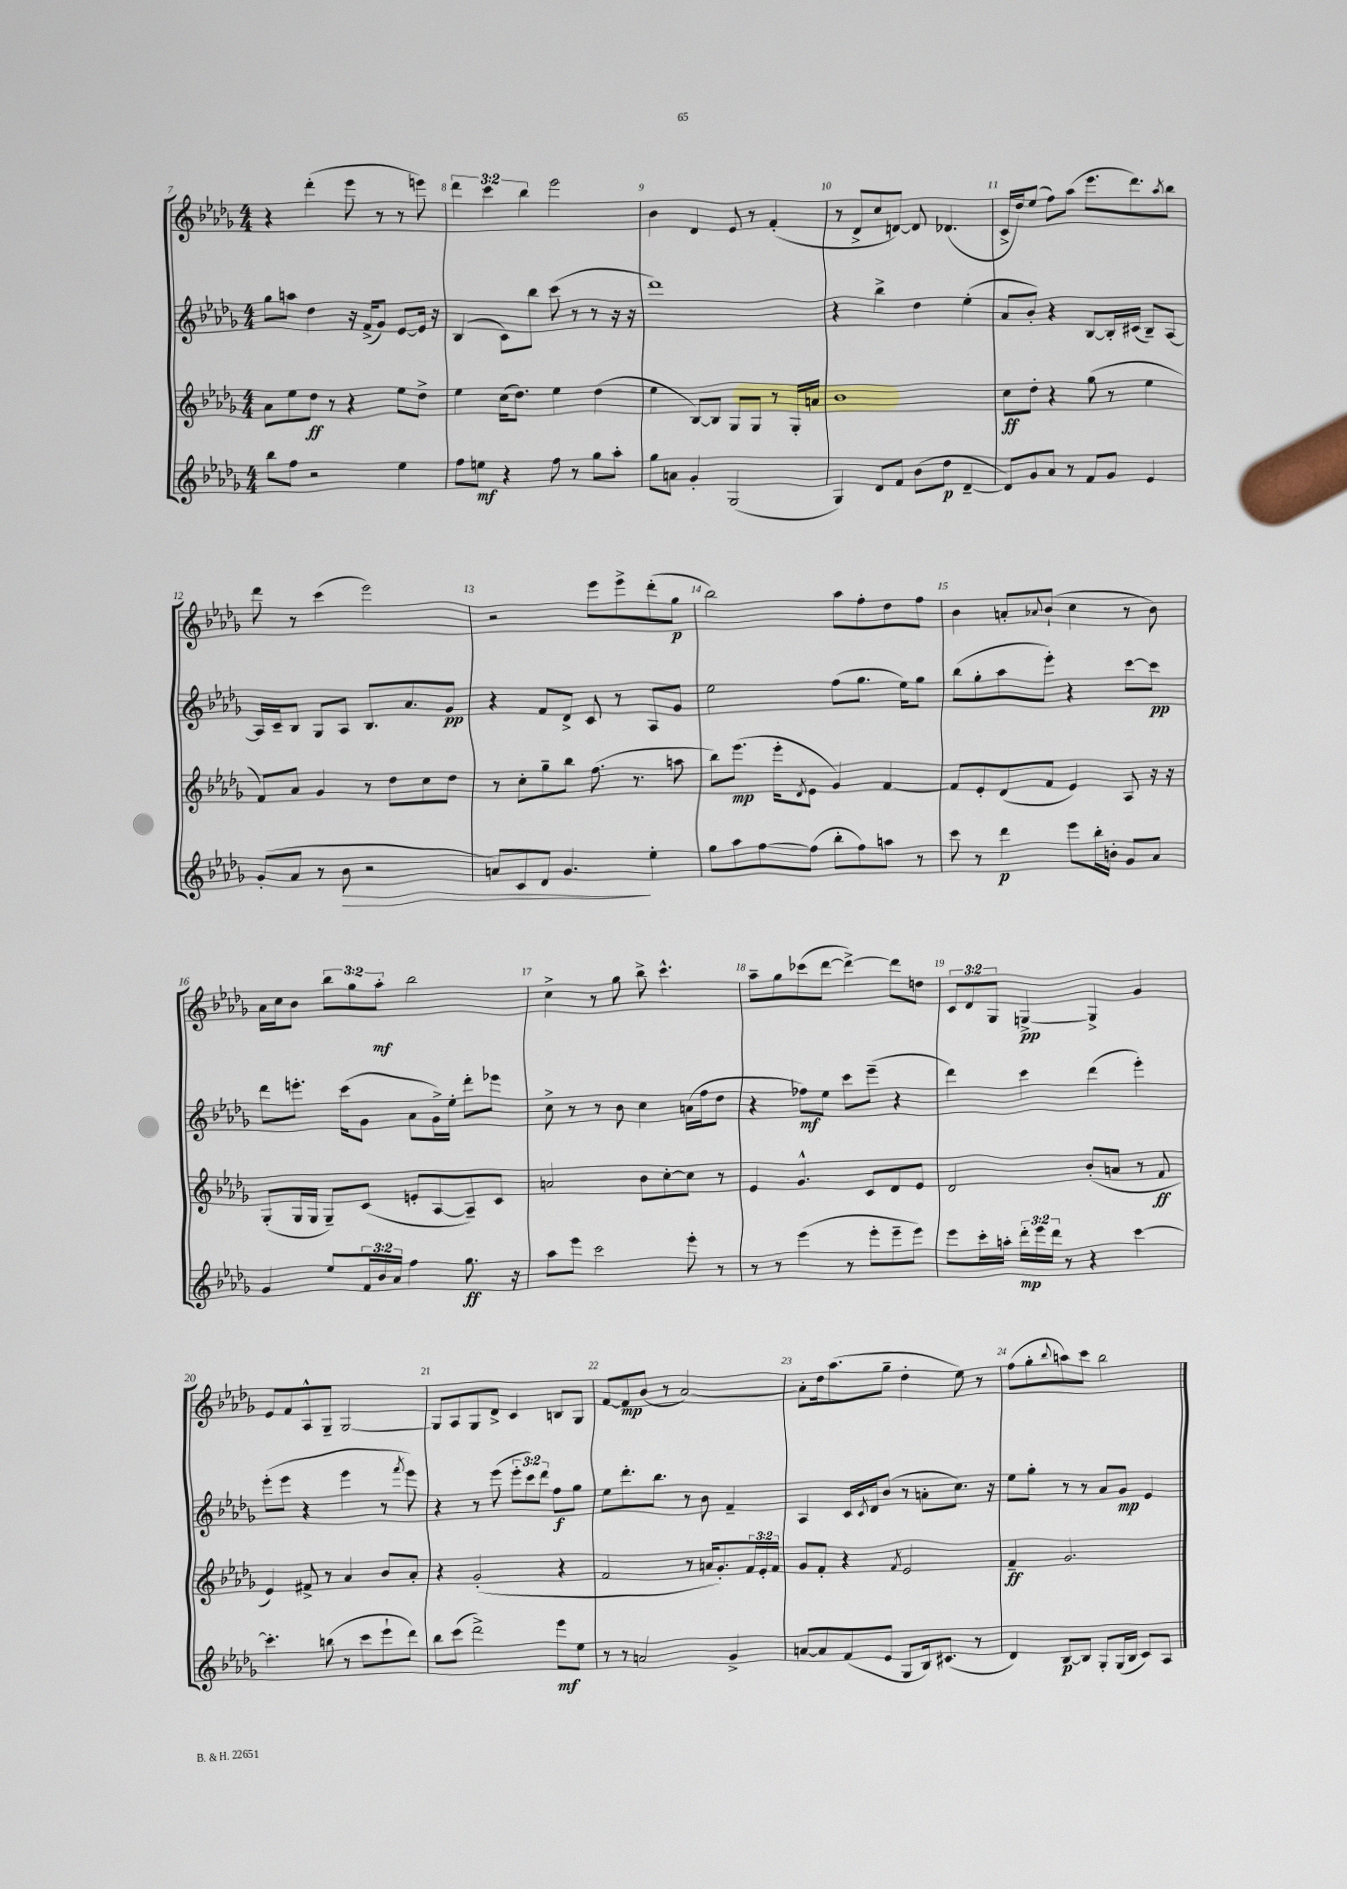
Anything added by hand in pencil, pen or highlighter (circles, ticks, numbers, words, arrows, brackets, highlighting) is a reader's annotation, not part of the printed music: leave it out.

**kern	**kern	**kern	**kern
*staff4	*staff3	*staff2	*staff1
*clefG2	*clefG2	*clefG2	*clefG2
*k[b-e-a-d-g-]	*k[b-e-a-d-g-]	*k[b-e-a-d-g-]	*k[b-e-a-d-g-]
*M4/4	*M4/4	*M4/4	*M4/4
8bb-	8a-	8gg-	4r
8ff	8ee-	8aa	.
2r	8dd-	4dd-	(4ddd-'
.	8r	.	.
.	4r	16r	8eee-
.	.	(16f^	.
.	.	8g-)	8r
4ee-	8ee-	[8e-	8r
.	8dd-^	16e-]	8eee)
.	.	16r	.
=	=	=	=
8ff	4ee-	(4B-	6ddd-
8ee	.	.	.
.	.	.	6ccc
4r	(16cc	8c)	.
.	8.dd-)	.	.
.	.	.	6bb-
.	.	8bb-	.
8ff	4ee-	(8ccc	2eee-
8r	.	8r	.
8gg-	(4dd-	8r	.
8aa-'	.	16r	.
.	.	16r	.
=	=	=	=
8gg-	4ee-	1ddd-)	4b-
8a	.	.	.
4g-'	[8B-)	.	4d-
.	8B-]	.	.
(2G-	8G-	.	8e-
.	8G-	.	8r
.	8r	.	(4f'
.	16G-'	.	.
.	16a	.	.
=	=	=	=
4G-)	1b-	4r	8r
.	.	.	8d-^
8d-	.	4bb-^	8cc
8f	.	.	[8d)
(8b-	.	4dd-	8d]
8dd-	.	.	(4.d-
[4d-~	.	(4ee-'	.
=	=	=	=
8d-])	8cc	8a-	16c^
.	.	.	16dd-)
8g-	8dd-'	8b-')	(8ee-
8a-	4r	4r	8ff)
8r	.	.	(8aa-
8f	(8gg-	[8B-	8.eee-
8g-	8r	16B-']	.
.	.	(16c#	8.ddd-)
4e-	4ee-	8B-~)	.
.	.	.	8qaa-
.	.	[8A-	8bb-
=	=	=	=
(8g-'	8f)	16A-]	8ddd-
.	.	16c~	.
8a-	8a-	8B-	8r
8r	4g-	8G-	(4ccc
8b-	.	8A-	.
2r	8r	8.B-	2eee-)
.	8dd-	.	.
.	.	8.a-	.
.	8cc	.	.
.	8dd-	8g-	.
=	=	=	=
8a)	8r	4r	2r
8c	8cc'	.	.
8d-	8gg-~	8f	.
4.g-	8bb-	8d-^	.
.	(8.ff	8c	8eee-
.	.	8r	8eee-^
.	8.r	.	.
4ee-'	.	8A-	(8ddd-'
.	8aa	8g-	8gg-
=	=	=	=
8gg-	8bb-)	2ee-	2bb-)
8aa-	(8.eee-	.	.
[8ff	.	.	.
.	16eee-'	.	.
.	8qd-	.	.
(8ff]	8e-	.	.
8bb-'	4g-)	(8ff	8aa-
8ff)	.	8.gg-	8ff'
8aa	[4f	.	8dd-
.	.	16ee-)	.
8r	.	8gg-	8ff
=	=	=	=
8ccc	8f]	(8bb-	4b-
8r	8e-'	8gg-'	.
4ddd-	(8d-	8aa-	8a'
.	.	.	8qqa-
.	8f	8eee-')	(8b-`
8eee-	4e-)	4r	4cc
16bb-'	.	.	.
16b'	.	.	.
8g-	8A-	[8ccc	8r
8a-	16r	8ccc]	8b-)
.	16r	.	.
=	=	=	=
4g-	(8G-'	8ddd-	16a-
.	.	.	16cc
.	16G-	8.eee'	8b-
.	16G-	.	.
8ee-	8G-~)	.	12bb-
.	.	(16ccc	.
.	.	.	12gg-
24f	(8c	8g-	.
24b-	.	.	12aa-'
24a-	.	.	.
4ff	8e'	8a-	2bb-
.	[8A-	16g-^)	.
.	.	16ee-'	.
8.gg-	8A-~])	8ddd-'	.
.	8c	8eee-	.
16r	.	.	.
=	=	=	=
8aa-	2a	8cc^	4cc^
8eee-	.	8r	.
2ccc	.	8r	8r
.	.	8b-	8gg-
.	8b-	4cc	8bb-^
.	[8cc'	.	4.ccc^^
8eee-'	8cc]	(16a	.
.	.	16ff	.
8r	8r	8dd-	.
=	=	=	=
8r	4e-	4r	8aa-~
8r	.	.	8gg-
(4eee-	4.g-^^	8ff-)	(8ccc-
.	.	8ee-	[8ddd-
8r	.	8ccc	4ddd-^_)
8eee-'	8c	(8eee-~	.
8eee-~	8d-	4r	8ddd-]
8eee-)	8e-	.	8dd
=	=	=	=
8eee-	2d-	4ddd-)	12c
.	.	.	12d-
16ccc'	.	.	.
.	.	.	12G-
16aa'	.	.	.
24ddd-'	.	4ccc	[4G^
24eee-	.	.	.
24ddd-	.	.	.
8r	.	.	.
4r	(8b-'	(4ddd-	4G^]
.	8a	.	.
[4ccc	8r	4eee-')	4g-
.	8f	.	.
=	=	=	=
4.ccc']	4e-)	(8eee-'	8e-
.	.	8eee-	8f
.	8f#^	4r	8A-^^
(8bb	8r	.	8G-~
8r	4a-	4eee-	[2G-
8ccc	.	.	.
8eee-`	8b-	8r	.
.	.	8qfff	.
8ddd-)	8a-'	8eee-)	.
=	=	=	=
8bb-	4r	4r	8G-]
(8ccc	.	.	8A-
2ddd-^)	(2g-'	8r	8G-
.	.	(8eee-	8d-^
.	.	12eee-'	4c
.	.	12ccc)	.
.	.	12ddd-	.
8eee-	4r	8ff	8B
8ee-	.	8gg-	8G-
=	=	=	=
8r	2f	8ee-	[8f
8r	.	8.ddd-'	8f]
2a	.	.	(8b-
.	.	8.bb-	.
.	.	.	8r
.	8r	8r	[2a-)
.	16a	8b-	.
.	8.g-')	.	.
4g-^	.	4f~	.
.	24f	.	.
.	24e-'	.	.
.	24f	.	.
=	=	=	=
[8a	8g-	4A-	8a-']
8a]	8f'	.	16dd-
.	.	.	(8.aa-
(8f	4r	16c	.
.	.	8qc	.
.	.	16d-	.
8e-	.	(8b-	8gg-~
.	8qf	.	.
8G-	2e-	8r	4dd-'
16B-)	.	8a'	.
(8.c#	.	.	.
.	.	8.cc)	8ee-)
8r	.	.	8r
.	.	16r	.
=	=	=	=
4d-)	4f~	8ee-	(8ff
.	.	8gg-'	8gg-'
.	.	.	8qqbb-
[8B-	2.g-	8r	8aa)
8B-]	.	8r	8ccc
8G-'	.	8a-	2bb-
(16G-	.	8g-	.
16B-	.	.	.
8c)	.	4e-	.
8A-	.	.	.
==	==	==	==
*-	*-	*-	*-
